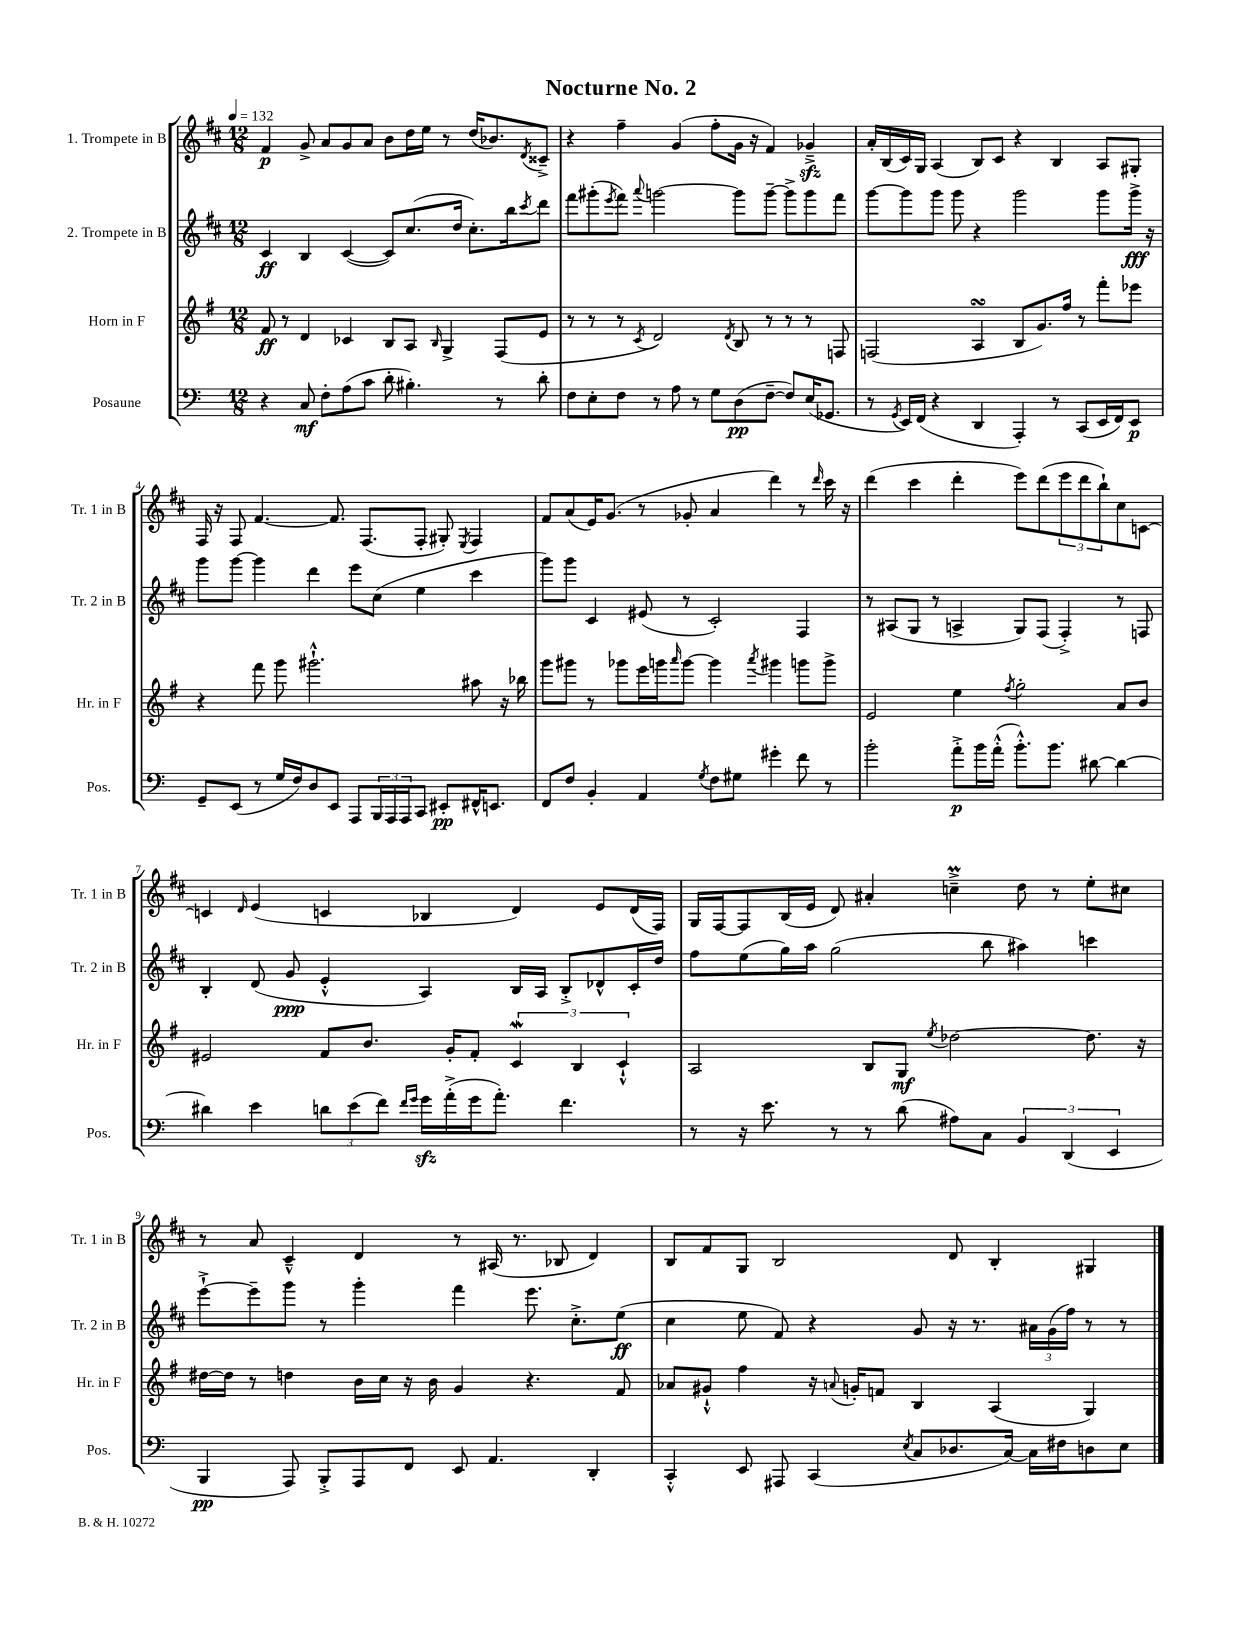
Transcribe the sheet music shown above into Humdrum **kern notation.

**kern	**kern	**kern	**kern
*staff4	*staff3	*staff2	*staff1
*clefF4	*clefG2	*clefG2	*clefG2
*k[]	*k[f#]	*k[f#c#]	*k[f#c#]
*M12/8	*M12/8	*M12/8	*M12/8
*MM132	*MM132	*MM132	*MM132
4r	8f#	4c#	4f#
.	8r	.	.
8C	4d	4B	8g^
8F'	.	.	8a
(8A	4c-	([4c#	8g
8c	.	.	8a
8d'	8B	8c#])	8b
4.B#')	8A	(8.cc#	16dd
.	.	.	16ee
.	16qqB	.	.
.	4G^	.	8r
.	.	16dd	.
.	.	8.cc#')	(16dd
.	.	.	8.b-)
8r	(8F#	.	.
.	.	16bb	.
.	.	8qccc#	8qd
8d'	8e	8ddd	8c##~^
=	=	=	=
8F	8r	8fff#	4r
8E'	8r	(8ggg#'	.
.	.	8qeee	.
8F	8r	8fff#)	4ff#~
.	8qc	8qqaaa	.
8r	2d)	[2ggg	.
8A	.	.	(4g
8r	.	.	.
8G	.	.	8ff#'
.	8qd	.	.
(8D	8B	8ggg]	16g
.	.	.	16r
[8F~	8r	[8ggg~	4f#)
8F])	8r	8ggg^]	.
(16E	8r	8ggg	4g-~^
8.GG-	.	.	.
.	8F	8fff#	.
=	=	=	=
8r	(2F	[8ggg	16a'
.	.	.	(16B
8qGG	.	.	.
16EE)	.	8ggg]	16c#)
(16FF	.	.	16G
4r	.	8ggg	(4A
.	.	8ggg	.
4DD	4A	4r	8B)
.	.	.	8c#
4AAA')	8B	2ggg	4r
.	8.g)	.	.
8r	.	.	4B
.	16ff#	.	.
(8CC	8r	.	.
16EE	8fff#'	8ggg	8A
16FF)	.	.	.
8EE	8eee-	16ggg^	8G#'
.	.	16r	.
=	=	=	=
8GG~	4r	8ggg	16F#
.	.	.	16r
(8EE	.	[8ggg	8F#
8r	8fff#	4ggg]	[4.f#
16G	8ggg	.	.
16F)	.	.	.
8D	2.ggg#`^^	4ddd	.
8EE	.	.	8.f#]
8AAA	.	8eee	.
.	.	.	(8.F#
24BBB	.	(8cc#	.
24AAA	.	.	.
24AAA	.	.	.
8CC	.	4ee	8F#'
8EE#'	.	.	8G#')
.	.	.	8qE
16FF#^^	8aa#	4ccc#	4F#
8.EE	.	.	.
.	16r	.	.
.	16bb-	.	.
=	=	=	=
8FF	8ggg	8ggg)	8f#
8F	8ggg#	8ggg	(8a
4BB'	8r	4c#	16e)
.	.	.	(8.g
.	8ggg-	.	.
4AA	16eee	(8e#	8r
.	16ggg	.	.
.	16qqaaa	.	.
.	[8ggg	8r	8g-'
8qG	.	.	.
8F	4ggg]	2c#')	4a
8G#	.	.	.
.	8qaaa	.	.
4g#'	4ggg#	.	4ddd)
8f	8ggg	4F#	8r
.	.	.	16qqddd
8r	8ggg^	.	16ccc#
.	.	.	16r
=	=	=	=
2b'	2e	8r	(4ddd
.	.	(8A#	.
.	.	8G	4ccc#
.	.	8r	.
8a'^	4ee	4A^	4ddd'
16b	.	.	.
(16a'^^	.	.	.
.	8qff#	.	.
8.b'^^)	2gg'	8G)	8eee)
.	.	(8F#	(8ddd
8.b	.	.	.
.	.	4F#'^)	12eee
.	.	.	12ddd
[8d#	.	.	.
.	.	.	12bb`)
4d#_	8a	8r	8cc#
.	8b	8F	[8c
=	=	=	=
4d#]	2e#	4B'	4c]
.	.	.	16qqd
4e	.	(8d	(4e
.	.	8g	.
12d	8f#	4e'^^	4c
(12e	.	.	.
.	8.b	.	.
12f)	.	.	.
16qqf	.	.	.
16qqg	.	.	.
16g	.	4A)	4B-
(16a'^	16g'	.	.
16g	8f#'	.	.
8.a')	.	.	.
.	6c	16B	4d)
.	.	16A	.
4.f	.	8B'^	.
.	6B	.	.
.	.	8d-^^	8e
.	6c`^^	.	.
.	.	16c#'	(16d
.	.	16dd	16F#)
=	=	=	=
8r	2A	8ff#	16G
.	.	.	[16F#
16r	.	(8ee	8F#]
8.e	.	.	.
.	.	16gg)	(16B
.	.	16aa	16e
8r	.	(2gg	8d)
8r	8B	.	4a#'
(8d	8G	.	.
.	8qee	.	.
8A#)	[2dd-	.	4cc~^
8C	.	8bb	.
6BB	.	4aa#)	8dd
.	.	.	8r
(6DD	.	.	.
.	8.dd-]	4ccc	8ee'
6EE	.	.	.
.	.	.	8cc#
.	16r	.	.
=	=	=	=
4BBB	[16dd#	[8eee`^	8r
.	16dd#]	.	.
.	8r	8eee~]	8a
8AAA)	4dd	8ggg	4c#~^^
8BBB'^	.	8r	.
8AAA	16b	4ggg'	4d
.	16cc	.	.
8FF	16r	.	.
.	16b	.	.
8EE	4g	4fff#	8r
4.AA	.	.	(16A#
.	.	.	8.r
.	4.r	8.eee	.
.	.	.	8B-
.	.	8.cc#'^	.
4DD'	.	.	4d)
.	8f#	(8ee	.
=	=	=	=
4CC'^^	8a-	4cc#	8B
.	8g#`^^	.	8f#
8EE	4ff#	8ee	8G
8AAA#	.	8f#)	2B
(4CC	16r	4r	.
.	8qqa	.	.
.	16g'	.	.
.	8f	.	.
8qE	.	.	.
8C	4B	8g	.
8.D-	.	16r	8d
.	.	8.r	.
.	(4A	.	4B'
[16C)	.	.	.
16C]	.	24a#	.
.	.	(24g	.
16F#	.	.	.
.	.	24ff#)	.
8D	4G)	8r	4G#
8E	.	8r	.
==	==	==	==
*-	*-	*-	*-
